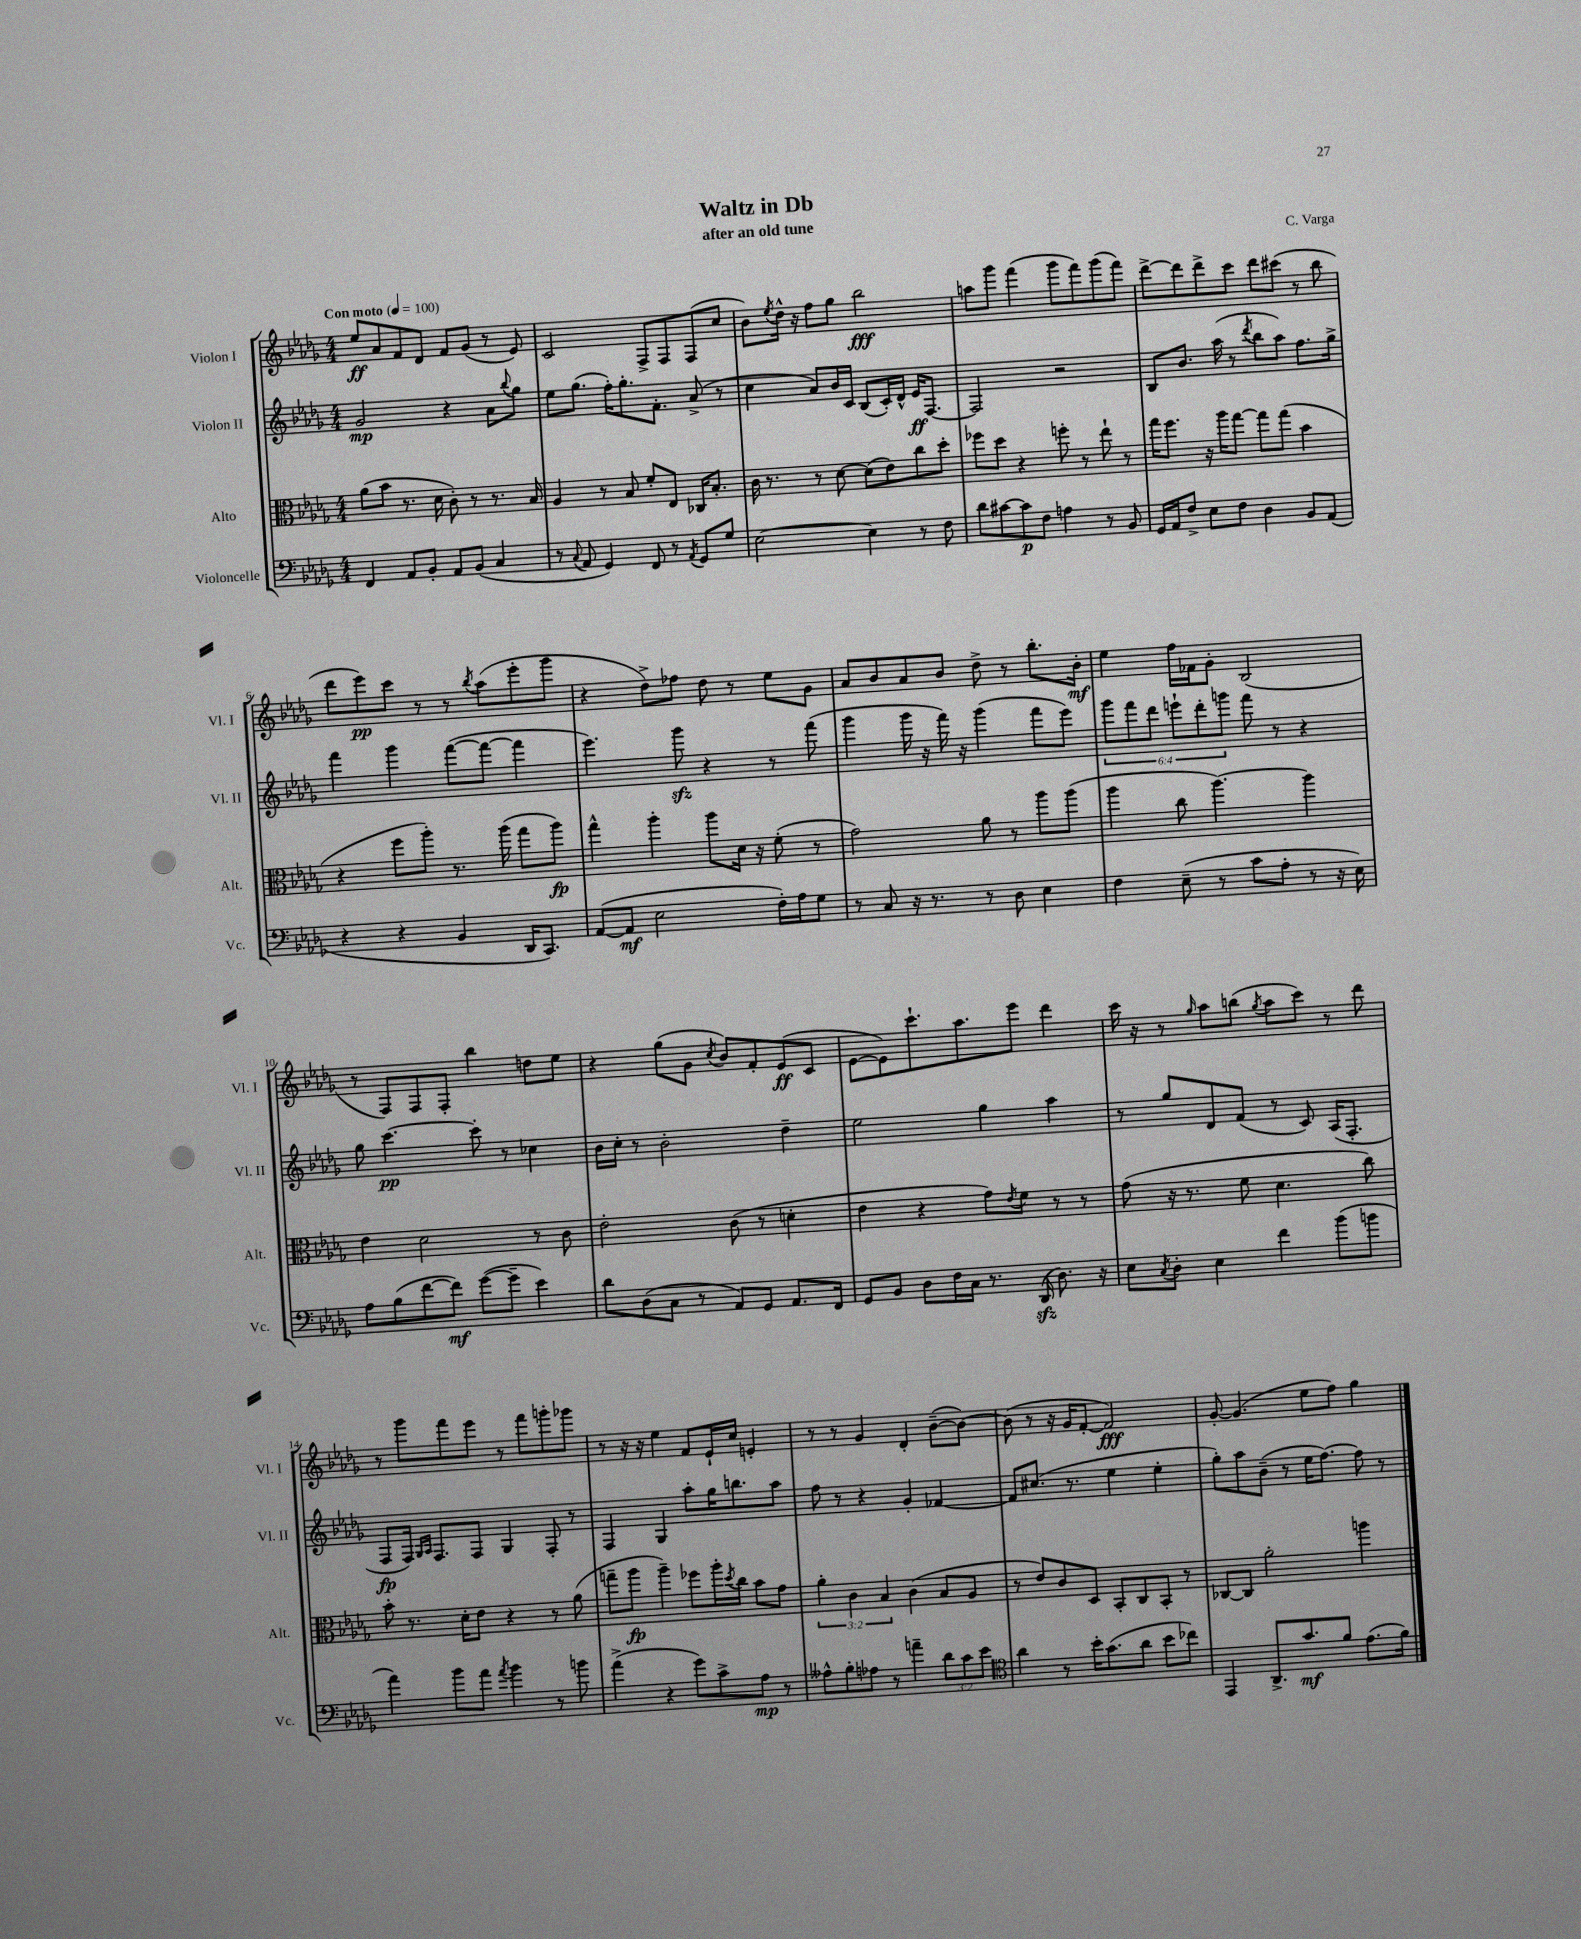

**kern	**kern	**kern	**kern
*staff4	*staff3	*staff2	*staff1
*clefF4	*clefC3	*clefG2	*clefG2
*k[b-e-a-d-g-]	*k[b-e-a-d-g-]	*k[b-e-a-d-g-]	*k[b-e-a-d-g-]
*M4/4	*M4/4	*M4/4	*M4/4
*MM100	*MM100	*MM100	*MM100
4FF	(8a-	2g-	8ee-
.	8b-	.	8a-
8AA-	8.r	.	8f
8BB-'	.	.	8d-
.	16d-	.	.
8AA-	8c')	4r	8f
(8BB-	8r	.	(8g-
4C	8.r	8a-	8r
.	.	8qqbb-	.
.	.	8gg-	8e-)
.	16B-	.	.
=	=	=	=
8r	4A-	8ee-	2c
8qqC	.	.	.
8AA-	.	(8.gg-	.
4GG-)	8r	.	.
.	.	16ff')	.
.	8B-	8.gg-'	.
8FF	8f'	.	8F^
.	.	8.f'	.
8r	8E-	.	8F
8qAA-	.	.	.
8GG-	16C-	(8a-^	(8F
.	8.B-'	.	.
8G-	.	8r	8cc
=	=	=	=
[2E-	16c	4cc	8b-)
.	8.r	.	.
.	.	.	8qee-
.	.	.	16dd-^^
.	.	.	16r
.	8r	8a-)	8ff
.	[8d-	16b-	8gg-
.	.	16c	.
4E-]	(8d-]	(8B-	2bb-
.	8e-)	16c')	.
.	.	16d-^^	.
8r	8cc	16e-	.
.	.	[8.F	.
8F	8dd-'	.	.
=	=	=	=
8d-	8ff-	2F]	8aa
[8c#	8dd-	.	8ggg-
8c#]	4r	.	(4fff
8F	.	.	.
4A	8ff'	2r	8ggg-
.	8r	.	8fff)
8r	8ee-`	.	(8ggg-
8BB-	8r	.	8fff)
=	=	=	=
16GG-	16gg-	8B-	[8ddd-^
16AA-	8.ff	.	.
8F^	.	8.b-	8ddd-]
8E-	16r	.	8ddd-^
.	16aa-	(16aa-	.
8F	[8gg-	8r	8ccc
.	.	8qddd-	.
4D-	8gg-]	8bb-	8ddd-
.	(8gg-	8aa-)	(8ccc#
8BB-	4b-	8.ff	8r
(8AA-	.	.	8bb-
.	.	16gg-^	.
=	=	=	=
4r	4r	4fff	8ddd-
.	.	.	8eee-)
4r	8ff	4ggg-	8ccc
.	8aa-')	.	8r
4BB-	8.r	([8fff	8r
.	.	.	8qbb-
.	.	8fff_	(8aa-
.	(16aa-	.	.
16DD-	8gg-	4fff]	8eee-'
8.CC)	.	.	.
.	8aa-)	.	8ggg-
=	=	=	=
([8AA-	4gg-^^	4.eee-)	4r
8AA-]	.	.	.
2E-	4aa-'	.	8dd-^)
.	.	8ggg-	8ff-
.	8aa-	4r	8dd-
.	16d-	.	8r
.	16r	.	.
16F')	(8f'	8r	8ee-
16A-	.	.	.
8G-	8r	(8fff	8g-
=	=	=	=
8r	2g-)	4ggg-	8a-
8C	.	.	8b-
16r	.	16ggg-	8a-
8.r	.	16r	.
.	.	16fff)	8b-
.	.	16r	.
8r	8a-	(4ggg-	8dd-^
8D-	8r	.	8r
4E-	8aa-	8fff	8.bb-'
.	(8aa-	8eee-)	.
.	.	.	16b-'
=	=	=	=
4F	4aa-	12ggg-	4ee-
.	.	12fff	.
.	.	12ddd-	.
(8E-~	8cc	12eee`	16ff
.	.	.	16f-
.	.	12ddd-'	.
8r	[4.aa-)	.	8g-'
.	.	12ggg	.
8c	.	8fff	(2B-
8A-'	.	8r	.
8r	4aa-]	4r	.
16r	.	.	.
16E-)	.	.	.
=	=	=	=
8A-	4e-	8gg-	8r
(8B-	.	[4.ccc	8F)
[8f	2d-	.	8F
8f])	.	.	8F'
([8g-	.	8ccc']	4bb-
8g-~]	.	8r	.
4e-)	8r	4cc-	8dd
.	8c	.	8ee-
=	=	=	=
8d-	2e-'	16b-	4r
.	.	16cc'	.
(8D-	.	8r	.
8C	.	2b-'	(8gg-
8r	.	.	8g-
.	.	.	8qcc
8AA-)	(8c	.	8b-)
8GG-	8r	.	8f'
8.AA-	4d'	4dd-~	(8e-
.	.	.	8c
16FF	.	.	.
=	=	=	=
8GG-	4e-	2ee-	[8e-
8BB-	.	.	8e-])
8D-	4r	.	8.ccc`
16F	.	.	.
16C	.	.	8.aa-
8.r	8g-)	4gg-	.
.	8qe-	.	.
.	8f	.	8eee-
(16DD-	.	.	.
8.D-)	8r	4aa-	4ddd-
.	8r	.	.
16r	.	.	.
=	=	=	=
8E-	(8g-	8r	16ccc
.	.	.	16r
8qC	.	.	.
8D-'	16r	8gg-	8r
.	8.r	.	.
.	.	.	16qqgg-
4E-	.	8d-	8aa-
.	8f	(8f	(8bb
.	.	.	8qgg-
4f	4.d-	8r	8aa-
.	.	8c)	8ccc)
(8b-	.	(16A-	8r
.	.	8.F'	.
8b	8cc)	.	8ddd-
=	=	=	=
4a-)	8b-'	8F	8r
.	8.r	16F)	8ggg-
.	.	16qqG-	.
.	.	16qqA-	.
.	.	8.F	.
8b-	.	.	8fff
.	16d-'	.	.
8a-	8e-	8F	8eee-
8qa-	.	.	.
4b-	4r	4G-	8r
.	.	.	8fff
8r	8r	8F'	8ggg'
8b	(8a-	8r	8ggg-
=	=	=	=
(4a-^	8gg~	4F	8r
.	8aa-	.	16r
.	.	.	16r
4r	4aa-~)	4G-	4ee-
8g-)	8ff-	8aa-'	8f
8c^	16aa-'	16gg-	16e-`
.	8qdd-	.	.
.	16cc	8.bb	16cc
8A-	8b-	.	4e'
8r	8g-	8aa-	.
=	=	=	=
8A--^^	6a-'	8ff	8r
8B-'	.	8r	8r
.	6c	.	.
8A-	.	4r	4g-
.	6B-	.	.
8r	.	.	.
4a~	(4c	4g-'	4d-'
12d-	8B-	[4f-	([8b-~
12c	.	.	.
.	8A-	.	8b-_)
12e-	.	.	.
=	=	=	=
*clefC4	*	*	*
4a-	8r	8f-]	(8b-]
.	8e-)	(8.cc#	8r
8r	8c	.	16r
.	.	8.r	16g-
16b-'	8D-	.	[8f'
(8.g-	.	.	.
.	8BB-'	4ee-	2f])
8a-	8C	.	.
8b-	8BB-'	4ee-'	.
8cc-)	8r	.	.
=	=	=	=
4EE-	[8C-	8gg-')	[8g-'
.	8C-]	8aa-	(4.g-]
8.AA-^	2a-'	(8b-~	.
.	.	8r	.
8.g-	.	.	.
.	.	16ee-	8ee-
.	.	[8.ff)	.
8f	.	.	8ff)
(8.e-	4aa	8ff]	4gg-
.	.	8r	.
16f)	.	.	.
==	==	==	==
*-	*-	*-	*-
